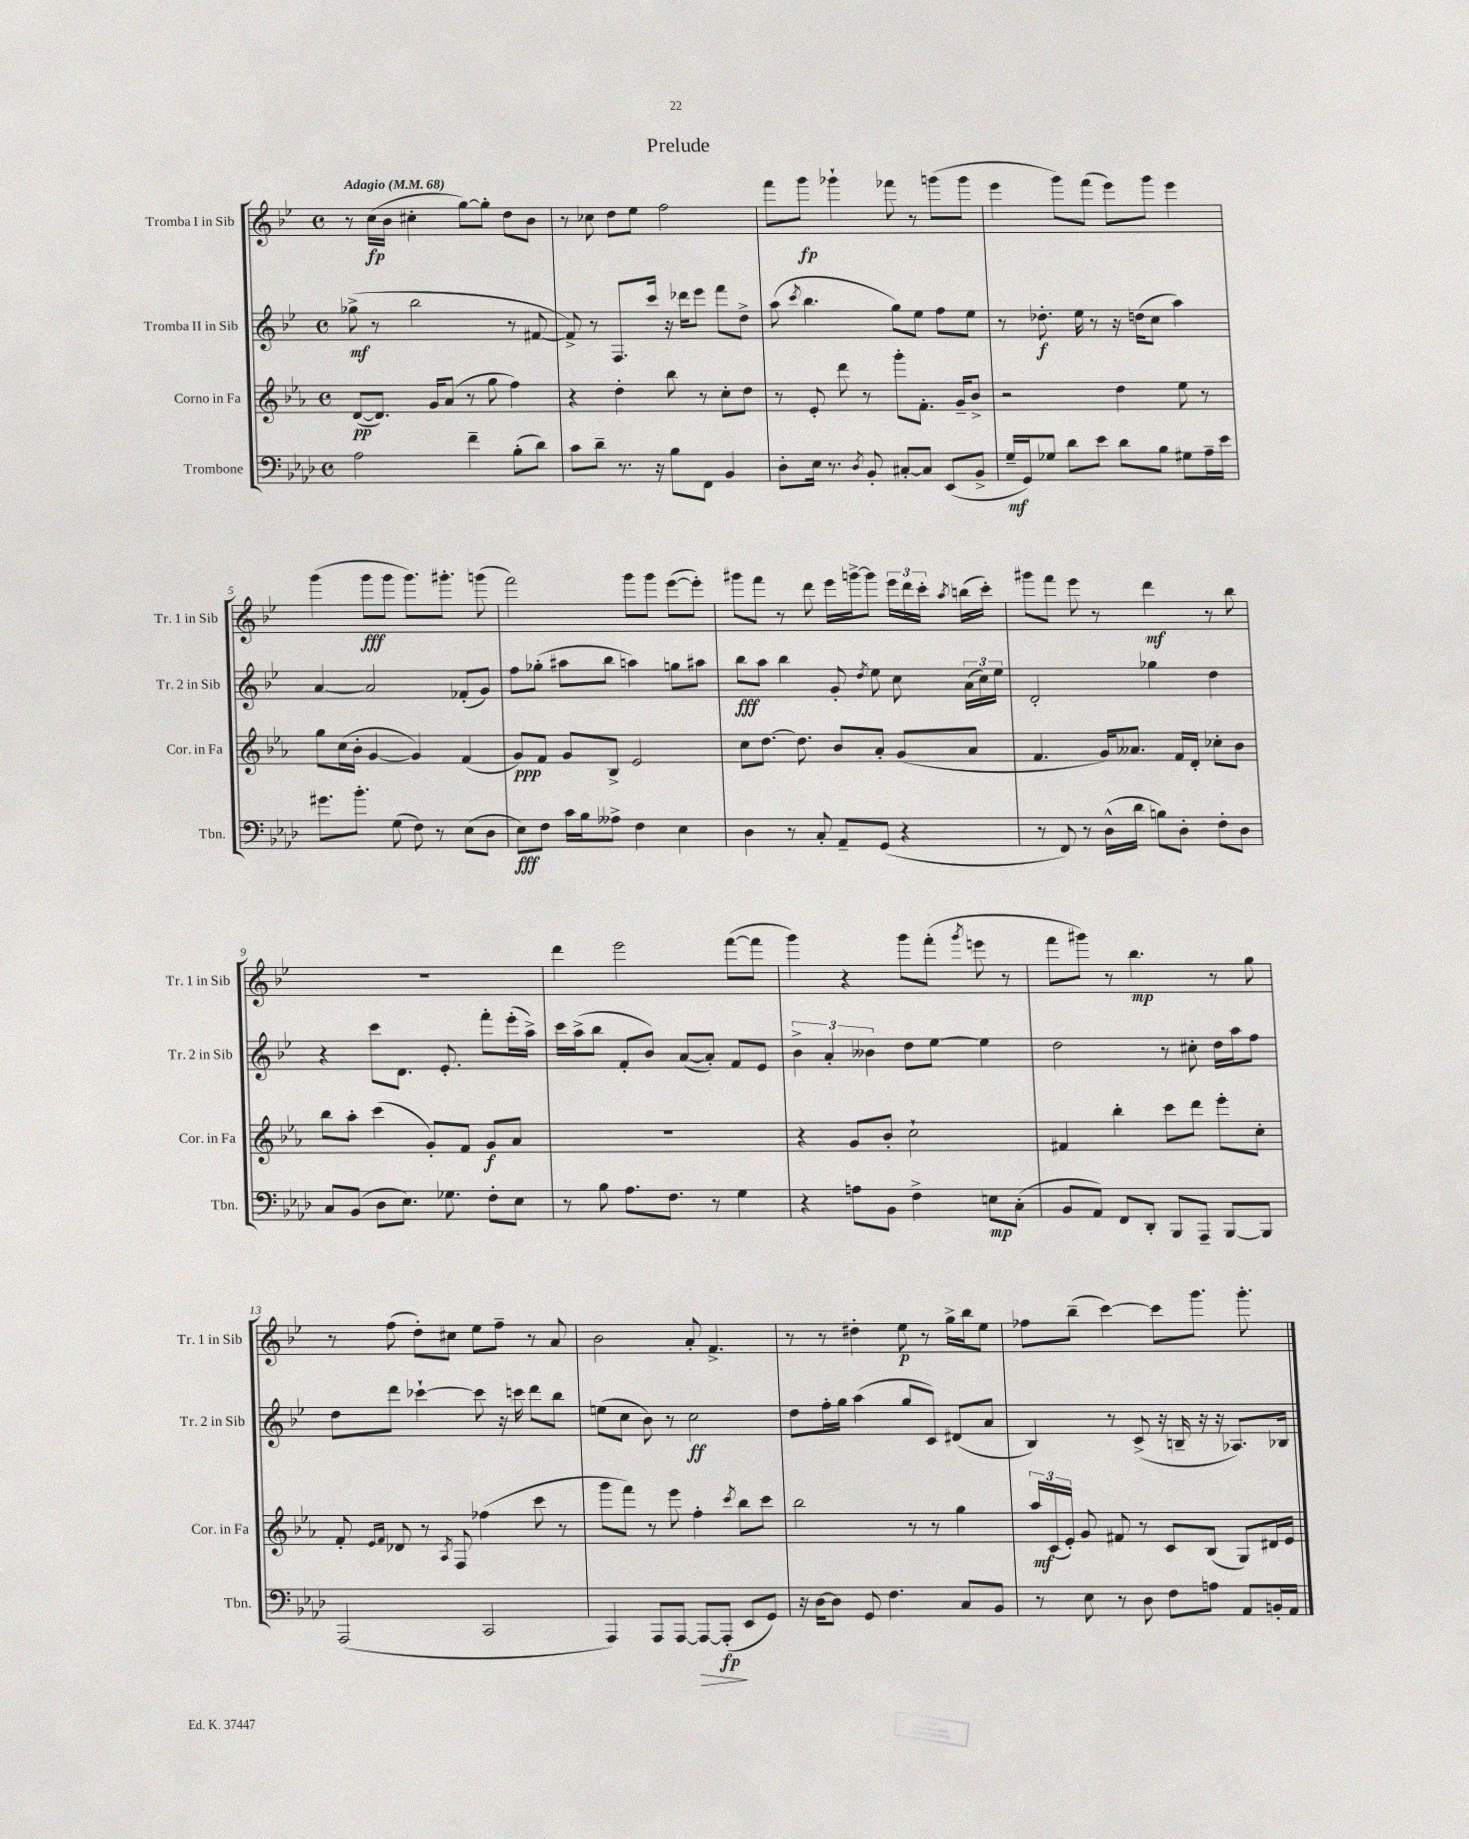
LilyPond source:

\header { title = "Prelude" }
<<
\new StaffGroup <<
\new Staff = "s0" \with { instrumentName = "Tromba I in Sib" shortInstrumentName = "Tr. 1 in Sib" } {
    \clef treble \key bes \major \defaultTimeSignature \time 4/4 \tempo "Adagio" 4 = 68
    \autoBeamOff r8 c''16[\fp( bes'16] cis''4-. g''8[~) g''8]-. d''8[ bes'8] |
    r8 ces''8 d''8[ ees''8] f''2 |
    f'''8[ g'''8]\fp ges'''4-! fes'''8 r8 g'''8[( g'''8] |
    ees'''4 g'''8[) f'''8]( ees'''8[) g'''8] ees'''4 |
    g'''4( g'''8[\fff g'''8] g'''8.[) gis'''8.]-. g'''8( |
    f'''2) g'''8[ g'''8] ees'''8[~( ees'''8]-.) |
    gis'''8[ f'''8] r8 d'''8 ees'''16[ g'''16~-> g'''8] \tuplet 3/2 { ees'''16[ d'''16 c'''16]-. } \acciaccatura { a''8 } b''16[( c'''16]-.) |
    gis'''8[ f'''8] ees'''8 r8 d'''4\mf r8 bes''8 |
    R1 |
    d'''4 ees'''2 f'''8[~( f'''8] |
    g'''4) r4 g'''8[ f'''8]-.( \acciaccatura { g'''8 } e'''8 r8 |
    f'''8[ gis'''8]) r8 bes''4.\mp r8 g''8 |
    r8 f''8( d''8[-.) cis''8] ees''8[ f''8]-- r8 a'8 |
    bes'2 a'8-. f'4.-> |
    r8 r8 dis''4-. ees''8\p r8 g''16[-> bes''16 ees''8] |
    fes''8[ bes''8]--( c'''4~) c'''8[ g'''8.] g'''8.-. \bar "|." |
}
\new Staff = "s1" \with { instrumentName = "Tromba II in Sib" shortInstrumentName = "Tr. 2 in Sib" } {
    \clef treble \key bes \major \defaultTimeSignature \time 4/4
    \autoBeamOff ges''8->\mf( r8 bes''2 r8 fis'8~ |
    fis'8->) r8 f8.[ c'''16] r16 des'''16[ ees'''8] f'''8[ d''8]-> |
    a''8( \acciaccatura { c'''8 } bes''4. g''8[) ees''8] f''8[ ees''8] |
    r8 des''8.-.\f ees''16 r8 r16 d''16[( c''8] a''4) |
    a'4~ a'2 fes'8[-.( g'8]) |
    f''8[ ges''8]-.( ais''8[ bes''8] a''4) g''8[ ais''8] |
    bes''8[\fff a''8] bes''4 g'8-. \acciaccatura { d''8 } ees''8 c''8 \tuplet 3/2 { a'16[( c''16) ees''16] } |
    d'2-. ges''4 d''4 |
    r4 c'''8[ d'8.] ees'8.-. f'''8[-. ees'''16-.( a''16]->) |
    c'''16[ a''16->( bes''8] f'8[-. bes'8]) a'8[~( a'8]-.) f'8[ ees'8] |
    \tuplet 3/2 { bes'4-> a'4-. beses'4 } d''8[ ees''8]~ ees''4 |
    d''2 r8 cis''8-. d''16[ a''16 f''8] |
    d''8[ d'''8] ces'''4~-! ces'''8 r16 c'''16 d'''8[ bes''8] |
    e''8[( c''8] bes'8) r8 c''2\ff |
    d''8[ f''16-. g''16] a''4( g''8[ c'8]) dis'8[( a'8] |
    bes4) r8 c'8->( r16 b16-- r16 r16 aes8.[) bes16] \bar "|." |
}
\new Staff = "s2" \with { instrumentName = "Corno in Fa" shortInstrumentName = "Cor. in Fa" } {
    \clef treble \key ees \major \defaultTimeSignature \time 4/4
    \autoBeamOff d'8[~\pp( d'8.]) g'16[ aes'8]( r8 g''8 f''4) |
    r4 d''4-. bes''8 r8 c''8[-. d''8] |
    r8 ees'8-. d'''8 r8 g'''8[-. f'8.]-. g'16[-- bes'8]-> |
    r2 d''4 ees''8 r8 |
    g''8[ c''16( bes'16]-. g'4~ g'4) f'4( |
    g'8[\ppp) f'8] g'8[ bes8]-> ees'2 |
    c''8[ d''8.]~ d''8. bes'8[ aes'8]-. g'8[( aes'8] |
    f'4. g'16[) aeses'8.] f'16[ d'16]-. ces''8[-. bes'8] |
    bes''8[ aes''8]-. c'''4( g'8[-.) f'8] g'8[\f aes'8] |
    R1 |
    r4 g'8[ bes'8]-. c''2-! |
    fis'4 bes''4-. c'''8[ d'''8] ees'''8[-. c''8]-. |
    f'8-. \grace { ees'16[ f'16] } des'8 r8 \acciaccatura { aes8 } f8 fes''4( c'''8 r8 |
    g'''8[ f'''8]) r8 ees'''8 f''4-. \acciaccatura { c'''8 } bes''8[ c'''8] |
    bes''2 r8 r8 g''4 |
    \tuplet 3/2 { aes''16[\mf c'16( ees'16]-.) } g'8 fis'8 r8 c'8[ bes8]( g8[) dis'16 ees'16] \bar "|." |
}
\new Staff = "s3" \with { instrumentName = "Trombone" shortInstrumentName = "Tbn." } {
    \clef bass \key aes \major \defaultTimeSignature \time 4/4
    \autoBeamOff aes2 f'4-- bes8[-.( des'8]) |
    c'8[ des'8]-- r8. r16 bes8[ f,8] bes,4 |
    des8[-. ees16] r8. \acciaccatura { des8 } bes,8-. cis8[~-. cis8] ees,8[( bes,8]-> |
    g16[--\mf g,16) ges8] des'8[ ees'8] des'8[ bes8] gis8[ aes16-- ees'16] |
    gis'8.[ bes'8.]-. g8( f8) r8 ees8[( des8] |
    ees8[\fff) f8] c'16[ bes16 aeses8]-> f4 ees4 |
    des4 r8 c8-. aes,8[-- g,8]( r4 |
    r8 f,8) r8 des16[-^( des'16] b8[) des8]-. f8[-. des8] |
    c8[ bes,8]( des8[ ees8.]) ges8. f8[-. ees8] |
    r8 bes8 aes8.[ f8.] r8 g4 |
    r4 a8[ bes,8] f4-> e8[\mp c8]-.( |
    bes,8[ aes,8]) f,8[ des,8]-. bes,,8[ aes,,8]-- bes,,8[~ bes,,8] |
    aes,,2( c,2 |
    aes,,4) aes,,8[ aes,,8]~ aes,,8[~\> aes,,8]-.\fp\!( ees,8[ g,8]) |
    r16 des16[~ des8] g,8 f4. c8[ bes,8] |
    r8 ees8 r8 des8 f8[ a8] aes,8[ b,16-. aes,16] \bar "|." |
}
>>
>>
